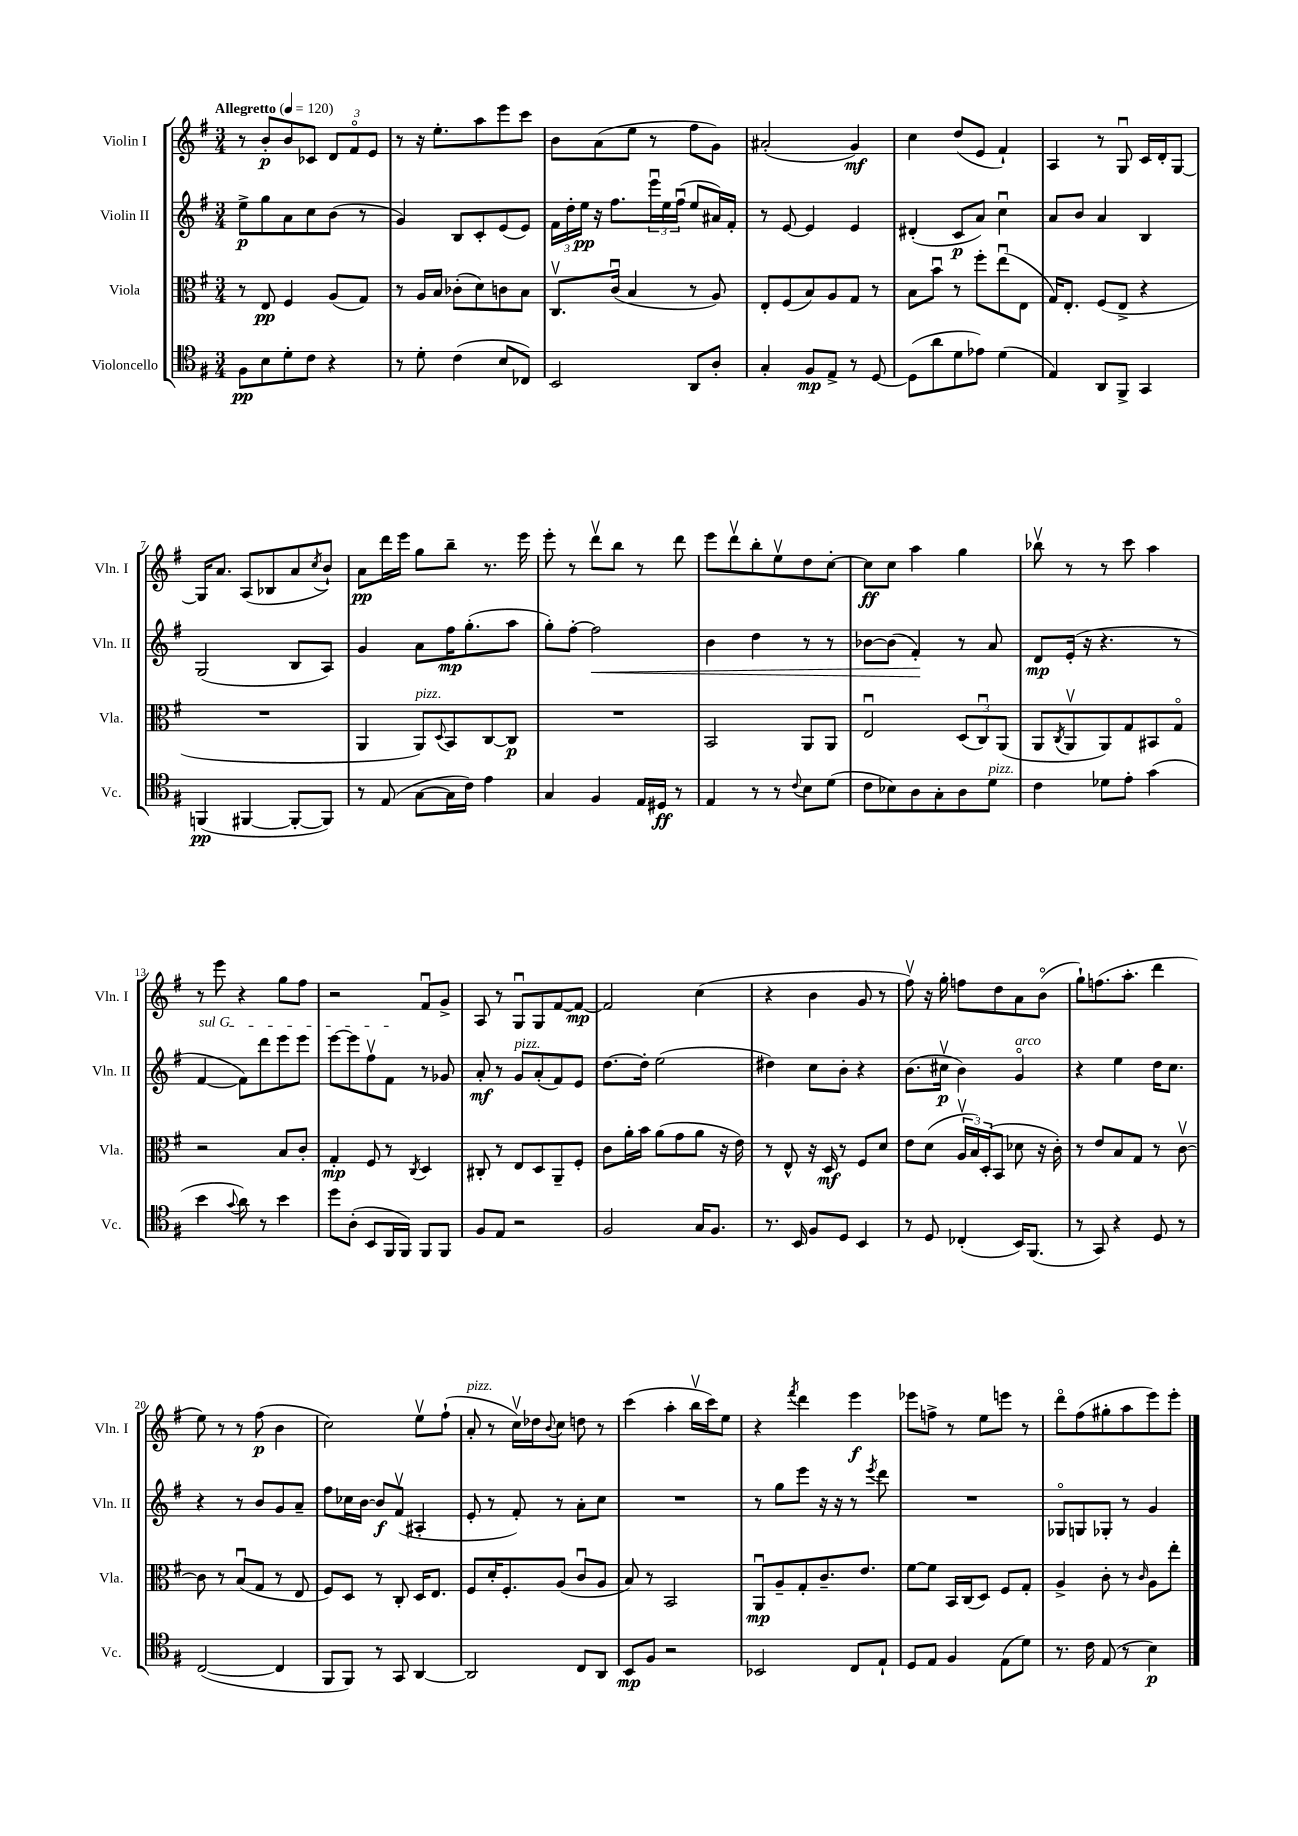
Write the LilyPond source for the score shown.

<<
\new StaffGroup <<
\new Staff = "s0" \with { instrumentName = "Violin I" shortInstrumentName = "Vln. I" } {
    \clef treble \key g \major \numericTimeSignature \time 3/4 \tempo "Allegretto" 4 = 120
    r8 b'8-.\p b'8 ces'8 \tuplet 3/2 { d'8 fis'8\flageolet e'8 } |
    r8 r16 e''8.-. a''8 e'''8 c'''8 |
    b'8 a'8( e''8 r8 fis''8 g'8) |
    ais'2-.( g'4\mf) |
    c''4 d''8( e'8 fis'4-!) |
    a4 r8 g8\downbow c'16 d'16-. g8~ |
    g16 a'8. a8( bes8 a'8 \acciaccatura { c''8 } b'8-!) |
    a'8\pp d'''16 e'''16 g''8 b''8-- r8. e'''16 |
    e'''8-. r8 d'''8\upbow b''8 r8 d'''8 |
    e'''8 d'''8\upbow b''8-. e''8\upbow d''8 c''8~-. |
    c''8\ff c''8 a''4 g''4 |
    bes''8\upbow r8 r8 c'''8 a''4 |
    r8 e'''8 r4 g''8 fis''8 |
    r2 fis'8\downbow g'8-> |
    a8 r8 g8\downbow g8 fis'8~ fis'8~\mp |
    fis'2 c''4( |
    r4 b'4 g'8 r8 |
    fis''8\upbow) r16 g''16-. f''8 d''8 a'8 b'8\flageolet( |
    g''8-!) f''8.( a''8.-. d'''4 |
    e''8) r8 r8 fis''8\p( b'4 |
    c''2) e''8\upbow fis''8-!( |
    a'8-.^\markup { \italic "pizz." } r8 c''16\upbow) des''16 \appoggiatura { b'8 } c''8 d''8 r8 |
    c'''4( a''4-. b''16\upbow c'''16) e''8 |
    r4 \acciaccatura { fis'''8 } d'''4 e'''4\f |
    ees'''8 f''8-> r8 e''8 e'''8 r8 |
    d'''8\flageolet fis''8( gis''8-. a''8 e'''8) e'''8-. \bar "|." |
}
\new Staff = "s1" \with { instrumentName = "Violin II" shortInstrumentName = "Vln. II" } {
    \clef treble \key g \major \numericTimeSignature \time 3/4
    e''8->\p g''8 a'8 c''8 b'8( r8 |
    g'4) b8 c'8-. e'8( e'8) |
    \tuplet 3/2 { fis'16 d''16-. e''16\pp } r16 fis''8. \tuplet 3/2 { e'''16\downbow e''16 fis''16\downbow( } e''8 ais'16) fis'16-. |
    r8 e'8~ e'4 e'4 |
    dis'4-.( c'8\p a'8) c''4\downbow |
    a'8 b'8 a'4 b4 |
    g2( b8 a8) |
    g'4 a'8 fis''16\mp g''8.-.( a''8 |
    g''8-.) fis''8~-. fis''2\< |
    b'4 d''4 r8 r8 |
    bes'8~ bes'8( fis'4-.\!) r8 a'8 |
    d'8\mp e'16-.( r16 r4. r8 |
    \once \override TextSpanner.bound-details.left.text = \markup { \italic "sul G" } fis'4~\startTextSpan fis'8) d'''8 e'''8 e'''8 |
    e'''8~ e'''8 fis''8\upbow fis'8\stopTextSpan r8 ges'8 |
    a'8-.\mf r8 g'8^\markup { \italic "pizz." } a'8-.( fis'8) e'8 |
    d''8.~ d''16-. e''2( |
    dis''4) c''8 b'8-. r4 |
    b'8.( cis''16\upbow\p b'4) g'4\flageolet^\markup { \italic "arco" } |
    r4 e''4 d''16 c''8. |
    r4 r8 b'8 g'8 a'8-- |
    fis''8 ces''16 b'16~ b'8\f fis'8\upbow( ais4-. |
    e'8-. r8 fis'8-.) r8 a'8-. c''8 |
    R2. |
    r8 g''8 e'''8 r16 r16 r8 \acciaccatura { e'''8 } d'''8 |
    R2. |
    ges8\flageolet g8 ges8-. r8 g'4 \bar "|." |
}
\new Staff = "s2" \with { instrumentName = "Viola" shortInstrumentName = "Vla." } {
    \clef alto \key g \major \numericTimeSignature \time 3/4
    r8 e8\pp fis4 a8( g8) |
    r8 a16 b16 ces'8-.( d'8) c'8 b8 |
    c8.\upbow c'16\downbow( b4 r8 a8) |
    e8-. fis8( b8) a8 g8 r8 |
    b8 b'8\downbow r8 fis''8-. e''8\downbow( e8 |
    g16) e8.-. fis8( e8-> r4 |
    R2. |
    a,4 a,8^\markup { \italic "pizz." }) \appoggiatura { d8 } b,8 c8~ c8\p |
    R2. |
    b,2 a,8 a,8 |
    e2\downbow \tuplet 3/2 { d8( c8\downbow) a,8( } |
    a,8 \acciaccatura { c8 } a,8\upbow a,8) g8 bis,8 g8\flageolet |
    r2 b8 c'8-. |
    g4-.\mp fis8 r8 \acciaccatura { c8 } d4 |
    cis8-. r8 e8 d8 a,8-- fis8-. |
    c'8 a'16-. b'16 a'8( g'8 a'8 r16 e'16) |
    r8 e8-^ r16 d16\mf r8 fis8 d'8 |
    e'8 d'8( \tuplet 3/2 { a16\upbow b16) d16-.( } b,8 des'8 r16 c'16-.) |
    r8 e'8 b8 g8 r8 c'8~\upbow |
    c'8 r8 b8\downbow( g8 r8 e8 |
    fis8) d8 r8 c8-. d16 e8. |
    fis8 d'16-. fis8.-. a8( c'8\downbow a8 |
    b8) r8 b,2 |
    a,8\downbow\mp a8-- g8-. c'8.-- e'8. |
    fis'8~ fis'8 b,16 c16( d8) fis8 g8-. |
    a4-> c'8-. r8 \grace { c'16 } a8 e''8-. \bar "|." |
}
\new Staff = "s3" \with { instrumentName = "Violoncello" shortInstrumentName = "Vc." } {
    \clef tenor \key g \major \numericTimeSignature \time 3/4
    fis8\pp b8 d'8-. c'8 r4 |
    r8 d'8-. c'4( b8 ces8) |
    b,2 a,8 a8-. |
    g4-. fis8\mp e8-> r8 d8~ |
    d8( a'8 d'8 ees'8) d'4( |
    e4) a,8 fis,8-> g,4 |
    f,4\pp( fis,4~ fis,8~-. fis,8) |
    r8 e8( g8~ g16 c'16) e'4 |
    g4 fis4 e16 dis16\ff r8 |
    e4 r8 r8 \appoggiatura { c'8 } b8 d'8( |
    c'8 bes8) a8 g8-. a8 d'8^\markup { \italic "pizz." } |
    c'4 des'8 e'8-. g'4( |
    b'4 \appoggiatura { g'8 } a'8) r8 b'4 |
    d''8 a8-.( b,8 fis,16 fis,16) fis,8 fis,8 |
    fis8 e8 r2 |
    fis2 g16 fis8. |
    r8. b,16 fis8 d8 b,4 |
    r8 d8 ces4-.( b,16) fis,8.( |
    r8 g,8) r4 d8 r8 |
    c2~( c4 |
    fis,8 fis,8) r8 g,8 a,4~ |
    a,2 c8 a,8 |
    b,8\mp fis8 r2 |
    bes,2 c8 e8-! |
    d8 e8 fis4 e8( d'8) |
    r8. c'16 e8( r8 b4\p) \bar "|." |
}
>>
>>
